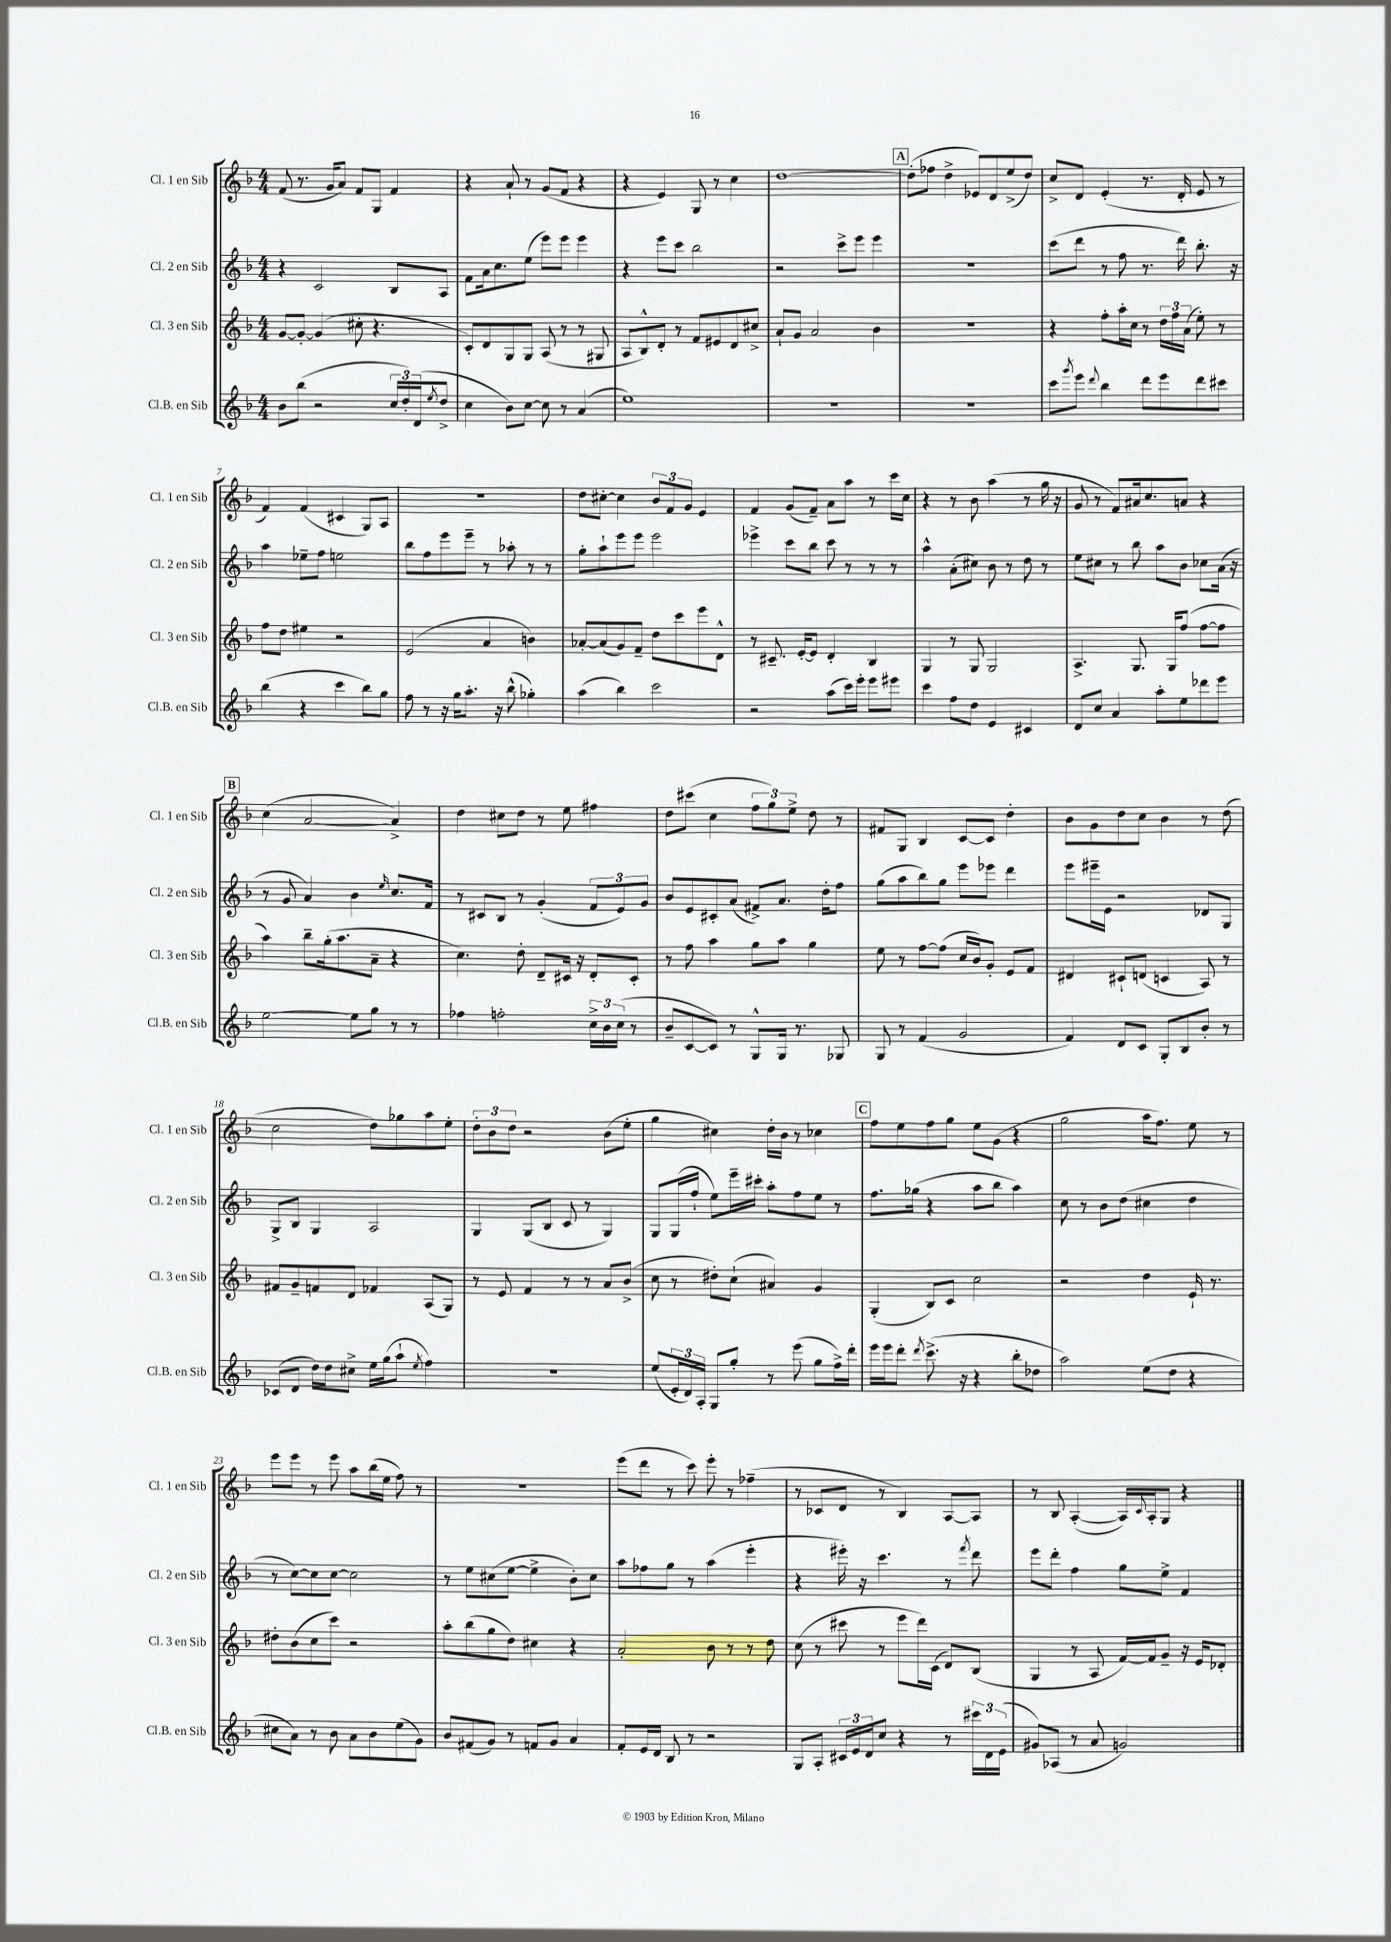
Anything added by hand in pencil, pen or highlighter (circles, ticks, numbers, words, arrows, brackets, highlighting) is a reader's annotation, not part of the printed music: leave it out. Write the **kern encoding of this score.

**kern	**kern	**kern	**kern
*staff4	*staff3	*staff2	*staff1
*clefG2	*clefG2	*clefG2	*clefG2
*k[b-]	*k[b-]	*k[b-]	*k[b-]
*M4/4	*M4/4	*M4/4	*M4/4
8b-	[8g	4r	(8f
(8bb-	8g'_	.	8.r
2r	(4g]	2c	.
.	.	.	16g
.	.	.	8a)
.	8cc#'	.	8f
.	4.r	.	8G
24cc	.	8B-	4f
24dd')	.	.	.
(24d	.	.	.
8qee	.	.	.
8dd^	.	8A	.
=	=	=	=
4cc	8c')	8f	4r
.	8d	16a	.
.	.	8.cc	.
8b-)	8G	.	8a`
[8cc	8G	(8ee	8r
8cc]	(8A	8eee)	(8g
8r	8r	8eee	8f
(4a	8r	4eee	4r
.	8G#	.	.
=	=	=	=
1ee)	8A	4r	4r
.	8B-^^)	.	.
.	8d'	8eee	4e)
.	8r	8ccc	.
.	8f	2bb-	8G
.	8e#	.	8r
.	8d	.	4cc
.	8cc#^	.	.
=	=	=	=
1r	8a`	2r	[1dd
.	8g	.	.
.	2a	.	.
.	.	8ccc^	.
.	.	8eee	.
.	4b-	4eee	.
=	=	=	=
1r	1r	1r	(8dd']
.	.	.	8ff-
.	.	.	4dd^
.	.	.	8e-)
.	.	.	8d
.	.	.	(8ee^
.	.	.	8dd)
=	=	=	=
8ccc	4r	(8ccc	8cc^
8qggg	.	.	.
8eee	.	8ddd	8d
8qqddd	.	.	.
4bb-	8ff'	8r	(4e'
.	16aa'	8ff	.
.	16cc	.	.
8ddd	8r	8.r	8.r
8eee	24dd	.	.
.	24ff	.	.
.	.	16ddd)	16d'
.	(24a	.	.
8ddd	8ee')	8.bb-'	8e
8ccc#	8r	.	8r
.	.	16r	.
=	=	=	=
(4bb-	8ff	4aa	4f)
.	8dd	.	.
4r	4ee#	8ee-~	(4f
.	.	8ff	.
4ccc	2r	2ee	4c#
8bb-)	.	.	8G)
8gg	.	.	8A
=	=	=	=
8ff	(2e	8bb-	1r
8r	.	8ff	.
16r	.	8eee	.
16gg	.	.	.
8.aa'	.	8eee~	.
.	4a	8r	.
16r	.	.	.
(8bb-^^	.	8aa-'	.
4gg-')	4b)	8r	.
.	.	8r	.
=	=	=	=
(4aa	[8a-'	8gg'	8dd
.	(8a-]	8aa`	[8cc#'
4bb-)	8g)	8eee	4cc#]
.	8f~	8eee	.
2ccc	8dd	2eee	12b-
.	.	.	12f
.	8ccc	.	.
.	.	.	12g
.	8eee	.	4e
.	8d^^	.	.
=	=	=	=
2r	8r	4eee-^	4f
.	8.c#~	.	.
.	.	8ccc	(8g
.	[16e'	.	.
.	8e]	8bb-	8f~)
(8aa	4d'	8ccc	8a
16ccc)	.	8r	8aa
16eee'	.	.	.
8eee	4B-	8r	8r
8eee#	.	8r	16ccc
.	.	.	16cc
=	=	=	=
4ccc	4G	4aa^^	4r
8ff	8r	(8a'	8r
8dd	8G	8cc#)	8b-
4e	2G	8b-	(4aa
.	.	8r	.
4c#	.	8dd	8r
.	.	8r	16gg
.	.	.	16r
=	=	=	=
8d	4.A^	8ee	8g
8cc	.	8cc#	8r
4a	.	8r	8f)
.	8.G	8bb-	16a#
.	.	.	8.cc
8aa'	.	8aa	.
.	16G	.	.
8ee	(8ff	8b-	8a
8ddd-	[8ff	8cc-	4r
8eee	8ff]	(16a	.
.	.	16r	.
=	=	=	=
[2ee	4aa)	8r	(4cc
.	.	8g	.
.	8bb-~	4a)	[2a
.	(16gg'	.	.
.	8.aa	.	.
8ee]	.	4b-	.
8gg	8a~	.	.
.	.	16qqee	.
8r	4r	8.cc	4a^])
8r	.	.	.
.	.	16f	.
=	=	=	=
4ff-	4.cc)	8r	4dd
.	.	8c#	.
2ff'	.	8B-	8cc#
.	8dd'	8r	8dd
.	8d~	(4g'	8r
.	16c#	.	8ee
.	16r	.	.
24cc^	8d'	12f	4ff#
24b-	.	.	.
(24cc	.	12e)	.
8r	8c#'	.	.
.	.	12g	.
=	=	=	=
8b-~	8r	8b-	8dd
[8c	8ff	8e	(8ccc#
8c])	4aa	8c#'	4cc
8r	.	(8a	.
8G^^	8gg	8f#^)	12ff
.	.	.	12gg)
16G	8aa	8.a	.
.	.	.	12ee^
8.r	.	.	.
.	4gg	.	8dd
.	.	16dd'	.
8G-	.	8ff	8r
=	=	=	=
8G	8ee	(8gg	8f#
8r	8r	8aa	8G
(4f	[8ff	8bb-)	4B-
.	(8ff]	8gg	.
2g	16cc	8eee	[8c
.	16b-)	.	.
.	8g'	8eee-	8c]
.	8e	4ddd	4dd'
.	8f	.	.
=	=	=	=
4f)	4d#	8eee	8b-
.	.	16eee#~	8g
.	.	16e	.
8d	8c#`	2r	8dd
8c	(8d	.	8cc
8G'	4c	.	4b-
8B-	.	.	.
8b-'	8A)	8d-	8r
8r	8r	8G	(8dd
=	=	=	=
(8c-	8f#	8G^	2cc
8d	8g~	8B-	.
16dd)	8f	4G	.
16dd	.	.	.
8cc#^	8d	.	.
16ee	4f-	2A	8dd)
(16gg	.	.	.
8aa`	.	.	8gg-
8qee	.	.	.
4ff)	(8A	.	8aa
.	8G)	.	8ee'
=	=	=	=
1r	8r	4G	12dd'
.	.	.	12b-
.	8e	.	.
.	.	.	12dd
.	4f	(8G	2r
.	.	8B-	.
.	8r	8c	.
.	8r	8r	.
.	8a	4G)	(8b-
.	(8b-^	.	8ee'
=	=	=	=
(8ee	8cc	8G	4gg
24e'	8r	(16G	.
24d)	.	.	.
.	.	16ff`	.
24A'	.	.	.
8G	8dd#')	8ee)	4cc#)
8gg'	(8cc`	16eee~	.
.	.	16ccc#'	.
8r	4a#)	8aa'	16dd'
.	.	.	16b-
(8eee	.	8ff	8r
8gg	4g	8ee	4cc-
16ff^)	.	8r	.
16ddd'	.	.	.
=	=	=	=
16eee	(4G'	8.ff	8ff
16eee	.	.	.
8ddd'	.	.	8ee
.	.	(16gg-	.
8qddd	.	.	.
(8.ccc^	8B-)	4r	8ff
.	8c	.	8gg
16r	.	.	.
4r	2cc	8aa	8ee
.	.	8bb-	(8g
8bb-'	.	4aa)	4r
8dd-	.	.	.
=	=	=	=
2aa)	2r	8cc	2gg
.	.	8r	.
.	.	8b-	.
.	.	(8dd	.
(8ee	4dd	4cc#	16aa
.	.	.	8.ff)
8dd	.	.	.
4r	16e`	4dd	8ee
.	8.r	.	.
.	.	.	8r
=	=	=	=
8cc#	8dd#'	8r	8eee
8a)	(8b-	[8cc)	8eee
8r	8cc	8cc]	8r
8b-	8ccc)	[8cc	8eee
8a	2r	2cc]	8aa
8b-	.	.	(16bb-
.	.	.	16ee
(8ee	.	.	8ff)
8g)	.	.	8r
=	=	=	=
8b-	8aa'	8r	1r
(8f#	(8bb-	8ee	.
8g)	8gg	(8cc#	.
8r	8dd)	[8ee	.
8f	4cc#	4ee^]	.
8g	.	.	.
4a	4r	8b-')	.
.	.	8cc#	.
=	=	=	=
8f'	2a'	8aa	(8eee
16e	.	8ff-	8ddd
16d	.	.	.
8B-	.	8gg	8r
8r	.	8r	8ccc)
2r	8b-	(4aa	8eee'
.	8r	.	8r
.	8r	4eee'	(4ff-~
.	8dd	.	.
=	=	=	=
8G	(8cc	4r	8r
8A'	8r	.	8c-
24c#	8ccc#	16eee#')	8d
24e	.	.	.
.	.	16r	.
24d	.	.	.
8cc	8r	4.ccc	8r
4r	8eee	.	4B-)
.	16ddd)	.	.
.	(16c	.	.
8r	8d)	8r	[8A
.	.	8qfff	.
24ccc#	(8B-	8ddd	8A]
24d	.	.	.
(24e	.	.	.
=	=	=	=
8g#)	4G	8eee	8r
(8A-	.	8ddd'	8B-
8r	8r	4ff	([4A'
8a	8A	.	.
2g)	[16f)	8gg	16A])
.	.	.	8qqc
.	16f]	.	16A'
.	8g~	8ee^	8G
.	16r	4f	4r
.	16e	.	.
.	8d-'	.	.
==	==	==	==
*-	*-	*-	*-
